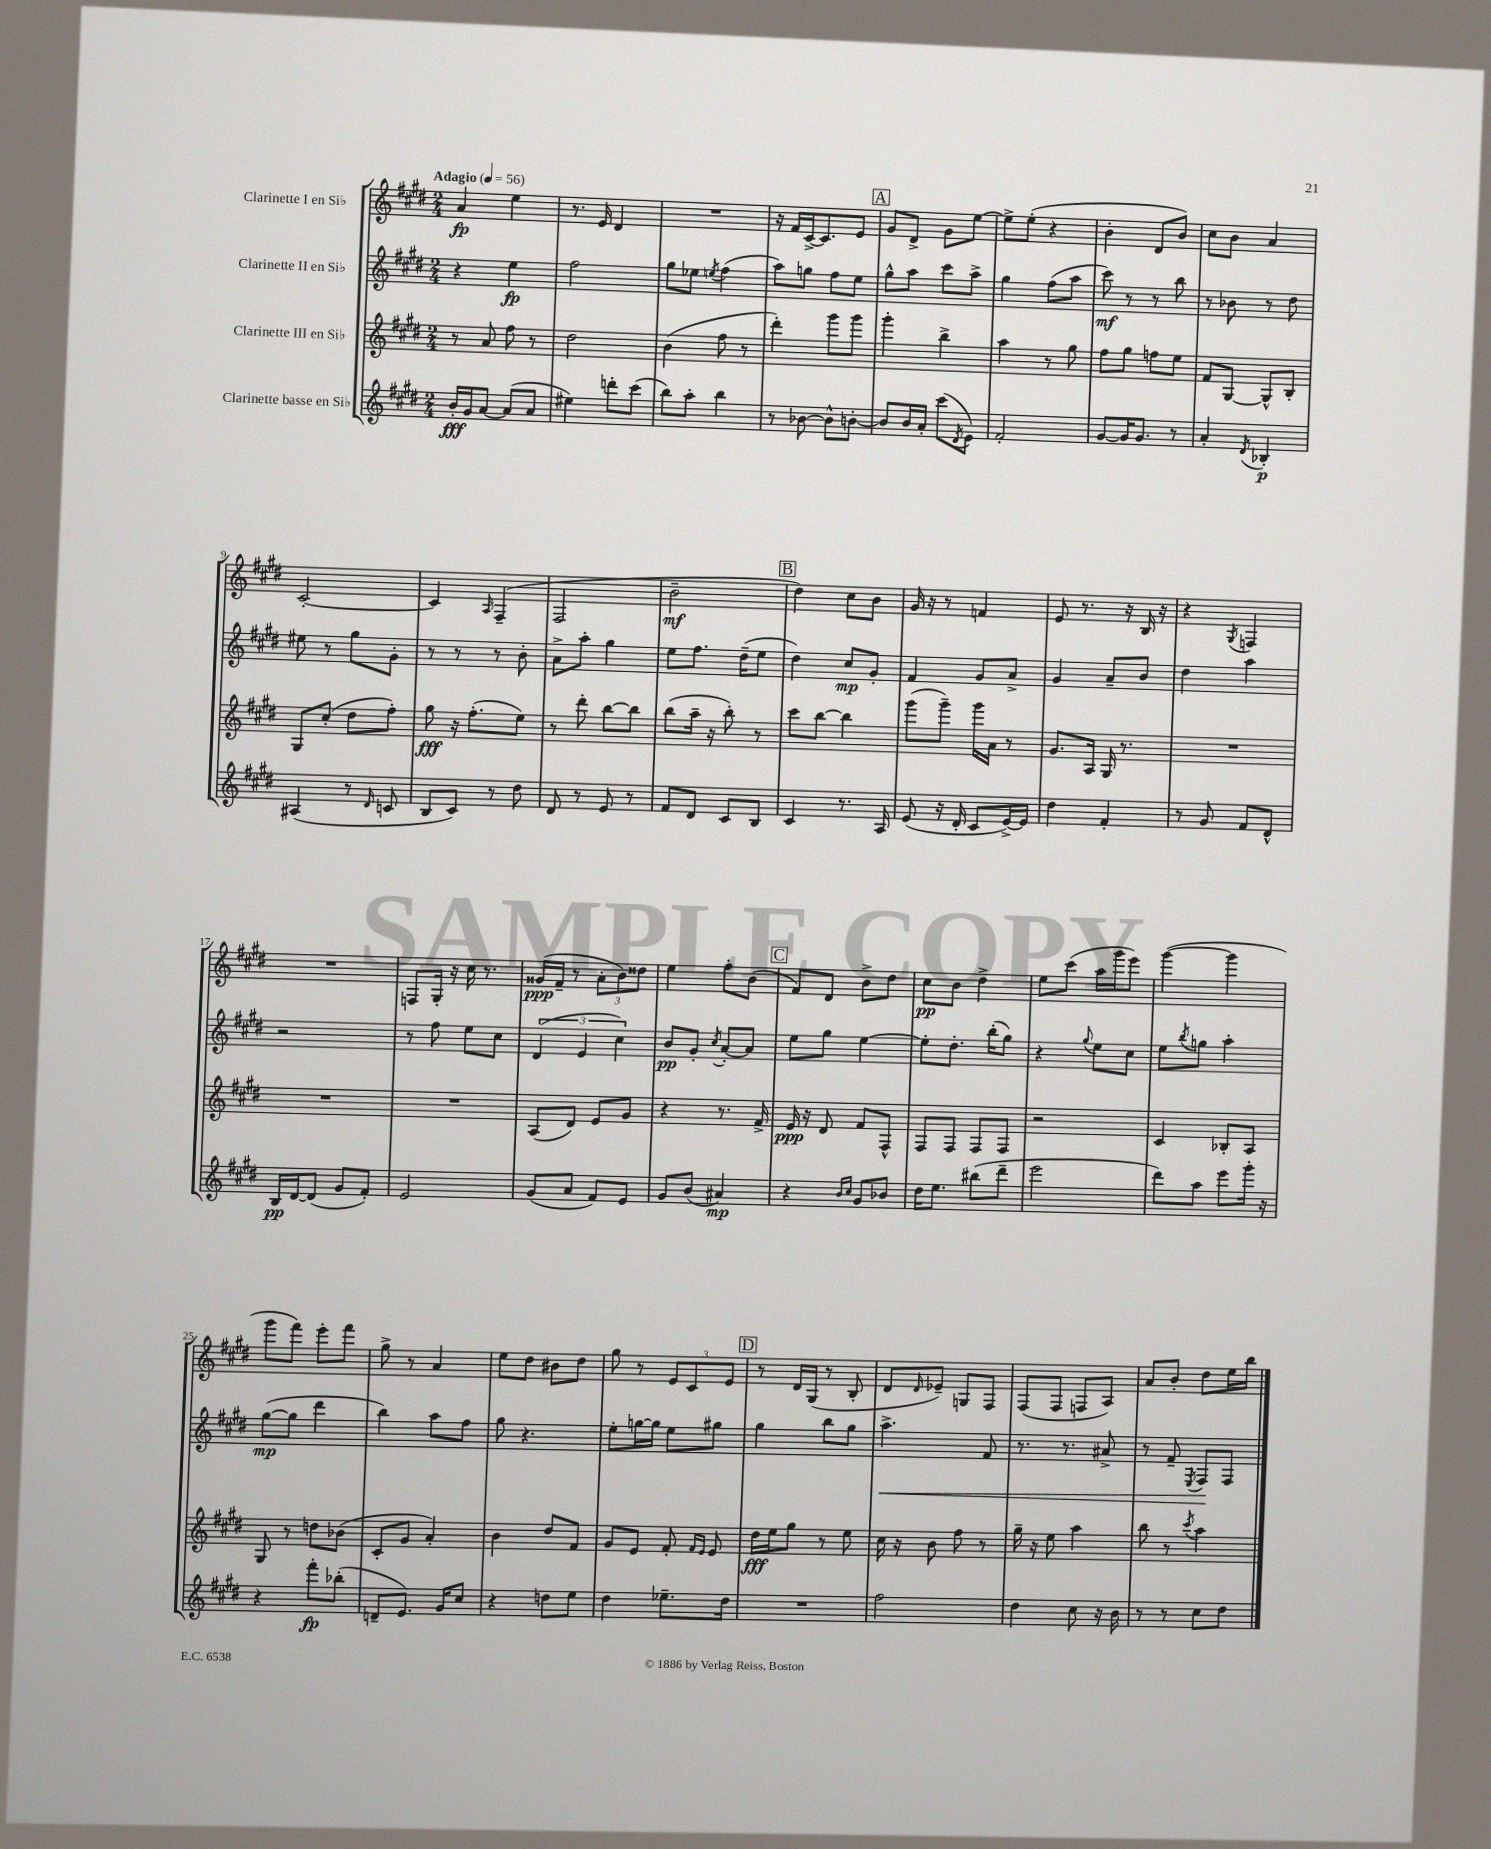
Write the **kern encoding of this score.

**kern	**kern	**kern	**kern
*staff4	*staff3	*staff2	*staff1
*clefG2	*clefG2	*clefG2	*clefG2
*k[f#c#g#d#]	*k[f#c#g#d#]	*k[f#c#g#d#]	*k[f#c#g#d#]
*M2/4	*M2/4	*M2/4	*M2/4
*MM56	*MM56	*MM56	*MM56
16b'/LL	8r	4r	4a/
16g#/J	.	.	.
[8a/J	8a/	.	.
(8a/]L	8ff#\	4ee\	4ee\
8a/J	8r	.	.
=	=	=	=
4ee#\)	2dd#\	2ff#\	8.r
.	.	.	16e/
8ddd'\L	.	.	4d#/
(8ccc#\J	.	.	.
=	=	=	=
8bb\L)	(4b\	8gg#\L	2r
8aa'\J	.	8ee-\J	.
.	.	8qee/	.
4bb\	8ff#\	(4ff#\	.
.	8r	.	.
=	=	=	=
8r	4ddd#'\)	8aa\L)	16r
.	.	.	16f#/LL
[8b-\	.	8gg\J	[16c#^/J
.	.	.	8.c#/]
8b-^^\]L	8ggg#\L	8ff#\L	.
[8b'\J	8ggg#\J	8ee\J	8e/J
=	=	=	=
8b/]L	4ggg#'\	8gg#^^\L	8g#/L
16b/L	.	8aa\J	8d#^/J
16a'/JJ	.	.	.
(8ccc#\L	4bb^\	8ccc#\L	8g#\L
8qd#/	.	.	.
8e\J)	.	8aa^\J	[8ee\J
=	=	=	=
2f#'/	4aa\	4gg#\	8ee^\]L
.	.	.	(8ee'\J
.	8r	(8ff#\L	4r
.	8gg#\	8aa\J	.
=	=	=	=
[8g#/L	8ff#\L	8ccc#\)	4b'\
16g#/]K	8gg#\J	8r	.
8.g#/J	.	.	.
.	8ff\L	8r	8d#/L
8r	8ee\J	8bb\	8b/J)
=	=	=	=
4a'/	8f#/L	8r	8cc#\L
.	[8G#/J	8b-\	8b\J
8qd#/	.	.	.
4B-'/	8G#^^/]L	8r	4a/
.	8B'/J	8dd#\	.
=	=	=	=
(4A#/	8G#/L	8ee#\	[2c#'/
.	(8cc#'/J	8r	.
8r	8dd#\L	8gg#\L	.
16qqd#/	.	.	.
8c/	8ff#'\J)	8g#'\J	.
=	=	=	=
8B/L	8gg#\	8r	4c#/]
8c#/J)	16r	8r	.
.	(8.ff#'\L	.	.
.	.	.	16qqA/
8r	.	8r	(4F#~/
8dd#\	8ee\J)	8b'\	.
=	=	=	=
8d#/	8r	8a^\L	2F#/
8r	8ddd#'\	8aa'\J	.
8e/	[8bb\L	4gg#\	.
8r	8bb\]J	.	.
=	=	=	=
8f#/L	(8bb\L	8ee\L	2b~\
8d#/J	16aa~\Jk	8.ff#\J	.
.	16r	.	.
8c#/L	8bb'\)	.	.
.	.	(16dd#~\LK	.
8B/J	8r	8ee\J	.
=	=	=	=
4c#/	8ccc#\L	4dd#\)	4dd#\)
.	[8bb\J	.	.
8.r	4bb\]	8cc#/L	8cc#\L
.	.	8g#'/J	8b\J
16A/	.	.	.
=	=	=	=
(8e/	(8ggg#\L	4f#/	16g#/
.	.	.	16r
16r	8ggg#~\J)	.	8r
16d#'/	.	.	.
8c#/L	16ggg#\LL	8g#/L	4f/
.	16a\JJ	.	.
[16e^/L)	8r	8a^/J	.
16e/]JJ	.	.	.
=	=	=	=
4dd#\	8.g#/L	4g#/	8e/
.	.	.	8.r
.	16A/Jk	.	.
4f#'/	16G#/	8a~/L	.
.	8.r	.	16r
.	.	8b/J	16B/
.	.	.	16r
=	=	=	=
8r	2r	4dd#\	4r
8g#/	.	.	.
.	.	.	8qG#/
8f#/L	.	4aa\	4F/
8d#^^/J	.	.	.
=	=	=	=
16B/LL	2r	2r	2r
[16d#/J	.	.	.
(8d#/]J	.	.	.
8g#/L	.	.	.
8f#'/J)	.	.	.
=	=	=	=
2e/	2r	8r	8F/L
.	.	8ff#\	16G#'/Jk
.	.	.	16r
.	.	8ee\L	16cc#\
.	.	.	8.r
.	.	8cc#\J	.
=	=	=	=
(8g#/L	(8A/L	(6d#/	(16g##/LL
.	.	.	16f#~/JJ
8a/J	8d#/J)	.	8r
.	.	6e/	.
8f#/L)	8e/L	.	12a'\L
.	.	6cc#\)	12b\)
8e/J	8g#/J	.	.
.	.	.	12dd##\J
=	=	=	=
8g#/L	4r	8b/L	4ee\
(8b/J	.	8g#'/J	.
.	.	8qcc#/	.
4a#/)	8.r	[8a'/L	8ff#'\L
.	.	8a/]J	(8b\J
.	16f#^/	.	.
=	=	=	=
4r	16e/	8ee\L	8f#/L)
.	16r	.	.
.	8d#/	8gg#\J	8d#/J
16qqb/LL	.	.	.
16qqcc#/JJ	.	.	.
8g#/L	8f#/L	[4ee\	8b^\L
8b-/J	8F#^^/J	.	8dd#\J
=	=	=	=
16dd#\LK	8F#/L	8ee'\]L	8cc#\L
8.ee\J	.	.	.
.	8F#/J	8.dd#'\J	8b\J
(8bb#\L	8F#/L	.	4dd#^\
.	.	(16bb'\LK	.
8ddd#~\J	8F#/J	8gg#\J)	.
=	=	=	=
2eee\	2r	4r	8ee\L
.	.	.	(8ccc#\J
.	.	8qqgg#/	.
.	.	8ee\L	16aa\LL
.	.	.	16ggg#\J
.	.	8cc#\J	8eee\J)
=	=	=	=
8ddd#\L)	4c#/	8ee\L	([4ggg#\
.	.	8qbb/	.
8aa\J	.	8gg\J	.
8eee\L	8B-'/L	4aa'\	4ggg#\]
16ggg#'\Jk	8A/J	.	.
16r	.	.	.
=	=	=	=
4r	8G#/	([8gg#\L	8ggg#\L
.	8r	8gg#\]J	8fff#\J)
8fff#'\L	8dd\L	4ddd#\	8eee'\L
(8bb-'\J	(8b-\J	.	8fff#\J
=	=	=	=
8d~/L	8c#'/L	4bb\)	8gg#^\
8.e/J)	8g#/J	.	8r
.	4a'/)	8aa\L	4a/
16g#/LK	.	.	.
8cc#/J	.	8ff#\J	.
=	=	=	=
4r	4b\	8gg#\	8ee\L
.	.	4.r	8dd#\J
8dd\L	8dd#/L	.	8b#\L
8ee\J	8f#/J	.	8dd#\J
=	=	=	=
4dd#\	8g#/L	8ee'\L	8gg#\
.	8e/J	[16gg\L	8r
.	.	16gg\]JJ	.
8.ee-~\L	8f#'/	8ee\L	12e/L
.	.	.	12c#/
.	16qqf#/LL	.	.
.	16qqe/JJ	.	.
.	8e/	8gg#\J	.
.	.	.	12e/J
16dd#\Jk	.	.	.
=	=	=	=
2r	16dd#\LL	4gg#\	8r
.	16ee\J	.	.
.	8gg#\J	.	16d#/LL
.	.	.	(16G#/JJ
.	8r	8bb\L	8r
.	8ee\	8gg#\J	8B'/
=	=	=	=
2ff#\	16cc#\	4.aa^\	8d#/L
.	16r	.	.
.	.	.	16qqd#/
.	8b\	.	8e-~/J)
.	8ff#\	.	8G/L
.	8r	8f#/	8F#/J
=	=	=	=
4dd#\	16gg#~\	8.r	(8F#/L
.	16r	.	.
.	8ee\	.	8F#/J
.	.	8.r	.
8cc#\	4aa\	.	8F/L
16r	.	8a#^/	8A/J)
16b\	.	.	.
=	=	=	=
8r	8bb\	8r	8a/L
8r	8r	8f#~/	8b'/J
.	8qccc#/	8qE/	.
8cc#\L	4aa\	8F#/L	8dd#\L
8dd#\J	.	8F#/J	16ee\L
.	.	.	16bb\JJ
==	==	==	==
*-	*-	*-	*-
